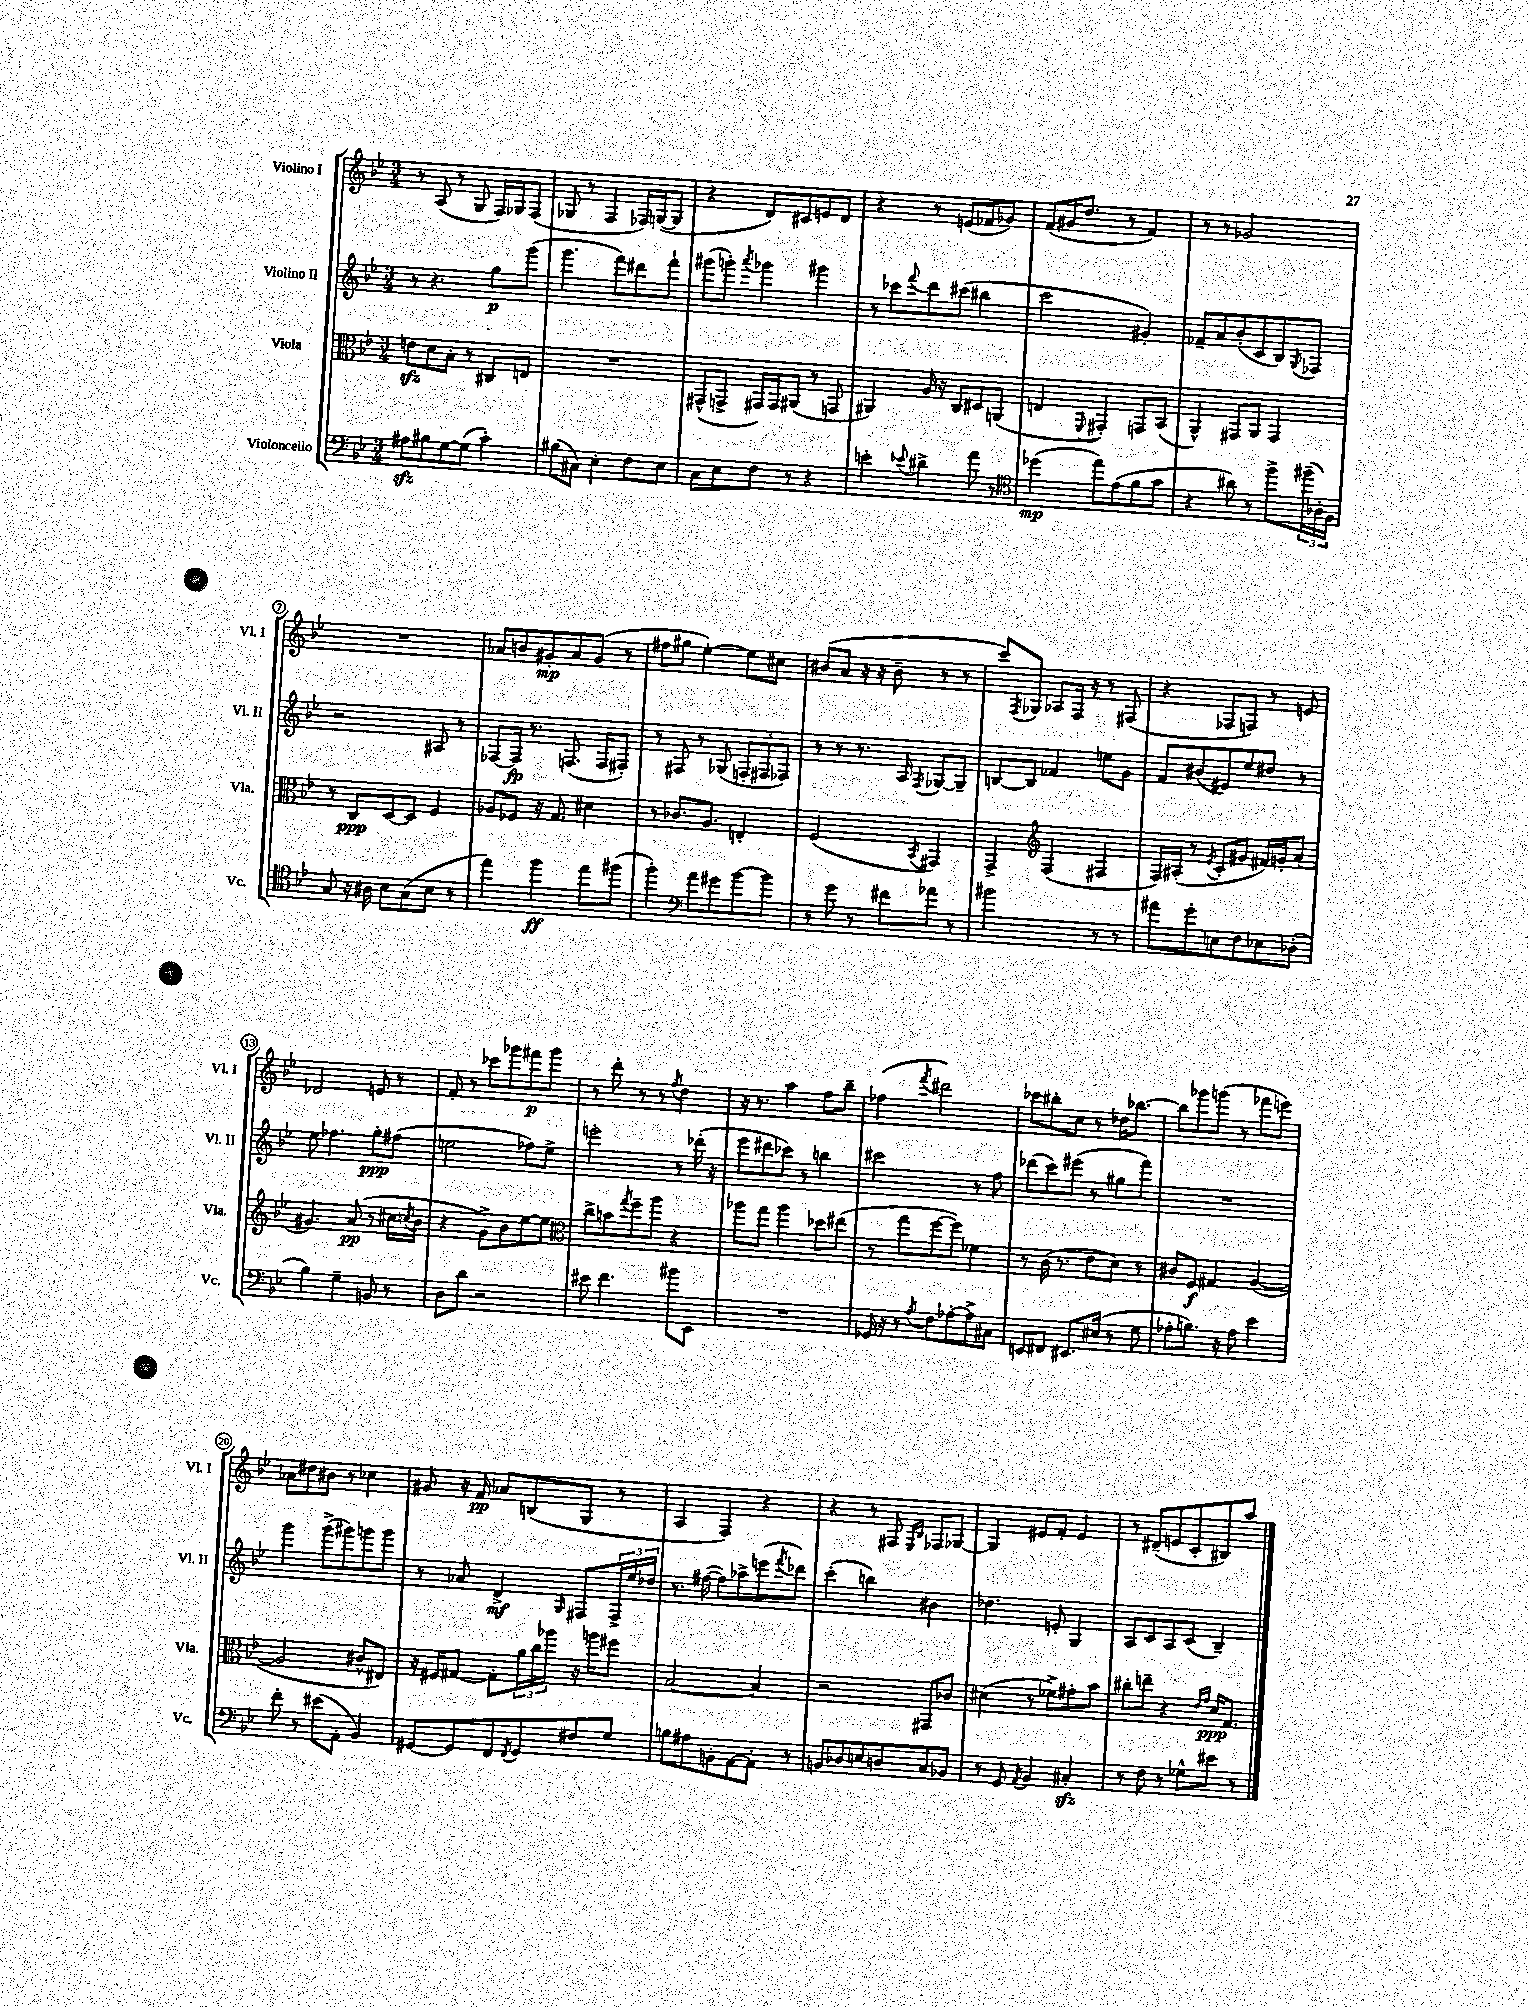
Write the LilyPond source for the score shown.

<<
\new StaffGroup <<
\new Staff = "s0" \with { instrumentName = "Violino I" shortInstrumentName = "Vl. I" } {
    \clef treble \key bes \major \numericTimeSignature \time 3/4
    r8 a8( r8 g8 f16) ges16 f8( |
    ges8 r8 f4 fes16) g16~( g8 |
    r4 d'8) cis'8 e'8 d'8 |
    r4 r8 e'8( fes'8 ges'8) |
    f'8( gis'16 d''8. r8 f'4) |
    r8 r8 ges'2 |
    R2. |
    aes'8 b'8 gis'8-.\mp aes'8 gis'8( r8 |
    fis''8 gis''8 ees''4~-.) ees''8 cis''8 |
    bis'8( a'8 r16 r16 bis'8-- r8 r8 |
    c'''8) \acciaccatura { f8 } ges8 aes8 f16 r16 r8 fis8( |
    r4 fes8 f8) r8 e'8 |
    des'2 e'8 r8 |
    f'8-. r8 ces'''8 ges'''8 fis'''8\p ges'''8 |
    r8 d'''8-. r8 r8 \acciaccatura { f''8 } d''4 |
    r16 r8. a''4 f''8 bes''8-- |
    fes''4( \acciaccatura { f'''8 } dis'''2) |
    ces'''8 bis''8-. c''8 r8 des''16 bes''8.~ |
    bes''8 ges'''8 g'''8( r8 fes'''8 e'''8) |
    aes'8 dis''8 bis'8 r8 ces''4 |
    gis'8 r16 f'16\pp aes'8 b8( g8 r8 |
    a4 f4) r4 |
    r4 r8 fis8 \grace { ees16 bes16 } fes8 ges8~ |
    ges4 eis'8 f'8-. eis'4 |
    r8 dis'8--( e'8 c'8-. bis8) a''8 \bar "|." |
}
\new Staff = "s1" \with { instrumentName = "Violino II" shortInstrumentName = "Vl. II" } {
    \clef treble \key bes \major \numericTimeSignature \time 3/4
    r8 r4. g''8\p g'''8( |
    g'''4. f'''8) dis'''8 f'''8-! |
    gis'''8( g'''8-.) \acciaccatura { a'''8 } ges'''4 gis'''4 |
    r8 ces'''8 \appoggiatura { f'''8 } d'''8 cis'''8( bis''4 |
    c'''2 gis'4-.) |
    fes'8-- a'8 bes'8-.( c'8 bes8) \acciaccatura { g8 } fes8 |
    r2 ais8 r8 |
    fes8~ fes16\fp r8. f8.( f16 fis8-.) |
    r8 fis8 r8 ges8( \tuplet 3/2 { f8-. fis8 fes8) } |
    r8 r8 r8. a16 \acciaccatura { f8 } ges8~ ges8-- |
    b8~ b8 fes'4 e''8 g'8 |
    f'8 bis'8( eis'8) ees''8 dis''8 r8 |
    ees''8 fes''4. g''8-.\ppp fis''8( |
    e''2 fes''8) e''8-> |
    e'''2-. r8 des'''16-.( r16 |
    ees'''8 dis'''8 ces'''8) r8 b''4 |
    cis'''2 r8 f''8 |
    des'''8( c'''8) eis'''8( r8 gis''8 f'''8) |
    R2. |
    g'''4 g'''8->( gis'''8) g'''8 g'''8 |
    r8 aes'8 d'4->\mf \grace { g16 } fis8 \tuplet 3/2 { fis16-> ees''16 des''16 } |
    r8. fis''16~( fis''8) aes''8-> e'''8( \acciaccatura { f'''8 } des'''8) |
    c'''4-.( b''4) bis'4 |
    des''4. e'8-. g4 |
    a8 c'8 a8 c'8( bes4--) \bar "|." |
}
\new Staff = "s2" \with { instrumentName = "Viola" shortInstrumentName = "Vla." } {
    \clef alto \key bes \major \numericTimeSignature \time 3/4
    e'8\sfz d'8 bes8-. r8 cis8 e8 |
    R2. |
    gis,8-^( g,8-> gis,16) gis,16 ais,8( r8 g,8 |
    ais,4) a16 r16 c8 dis8 a,8( |
    e4 \appoggiatura { f,8 } gis,4-.) g,8 bes,8( |
    a,4-^) gis,8 a,8 gis,4 |
    r8 c8\ppp d8~ d8 f4 |
    aes8 fes8 r16 g8. dis'4 |
    r8 ces'8. a8. e4-. |
    f2( \acciaccatura { bes,8 } gis,4) |
    g,4-> \clef treble f4( fis4 |
    f16) ais16-.( r8 \acciaccatura { ees'8 } c'8-. gis'8 fis'16) g'16-. a'8( |
    gis'4.) a'8\pp( r8 cis''16 \acciaccatura { c''8 } bes'16 |
    r4 g'8->) bes'8 ees''8~ ees''8 |
    \clef alto c''8-> b'8 \acciaccatura { g''8 } f''8-- a''8 r4 |
    aes''8 g''8 aes''4 des''8 eis''8( |
    r8 g''8 f''8~ f''8) fes'4 |
    r8 c'16( r8. ees'8 d'8) r8 |
    cis'8 f8\f gis4 a4~( |
    a2 cis'8-^ eis8) |
    r16 fis16 gis8~ gis8-. \tuplet 3/2 { a'16 c''16 aes''16 } r16 a''16 fis''8 |
    bes2~ bes4 |
    r2 gis,8 ces'8 |
    dis'4( r8 fes'8->) gis'8-. bes'8 |
    cis''8-. e''8-- r4 \grace { ees'16 g'16 } d'16\ppp g8. \bar "|." |
}
\new Staff = "s3" \with { instrumentName = "Violoncello" shortInstrumentName = "Vc." } {
    \clef bass \key bes \major \numericTimeSignature \time 3/4
    ais8\sfz bis8 g8~ g8( c'4-.) |
    bis8( cis8) ees4-. f8 ees8 |
    c8 ees8 f8 r8 r4 |
    e'4-. \appoggiatura { ees'8 } dis'4-> a'8 r8 |
    \clef tenor des''4\mp( ees''8) ees'8( f'8 g'8 |
    r4 ais'8) r8 f''8-> \tuplet 3/2 { fis''16--( aes16-.) f16 } |
    g8 r16 ais16 bes8 g8( bes8 r8 |
    ees''4) f''4\ff ees''8 fis''8( |
    f''4-.) \clef bass a'8 gis'8 bes'8~ bes'8 |
    r8 g'8 r8 fis'8 aes'8 r8 |
    bis'2 r8 r8 |
    ais'8 g'8-. e8 f8 ees8 des8-.( |
    bes4) g4-- b,8 r8 |
    d8 d'8 r2 |
    eis'8 f'4. bis'8 ees,8 |
    R2. |
    ges,16 r16 r8 \acciaccatura { a8 } f8 aes8~-. aes8-> cis8 |
    e,8 fis,8 eis,8. eis16( r8 g8 |
    aes8-. b8.) r16 aes8 ees'4 |
    f'8-. r8 eis'8( a,8-. bes,4) |
    gis,8~ gis,8 f,8 \acciaccatura { f,8 } gis,8 fis8 g8 |
    b8 ais8 b,8-. a,8~ a,8-. r8 |
    b,8 des8 e8 d8 c8 bes,8 |
    r8 g,8 \acciaccatura { a,8 } bes,4 cis4-.\sfz |
    r8 f8 r8 ges8-^ eis'8 r8 \bar "|." |
}
>>
>>
\layout { \context { \Score \override BarNumber.stencil = #(make-stencil-circler 0.1 0.3 ly:text-interface::print) } }
